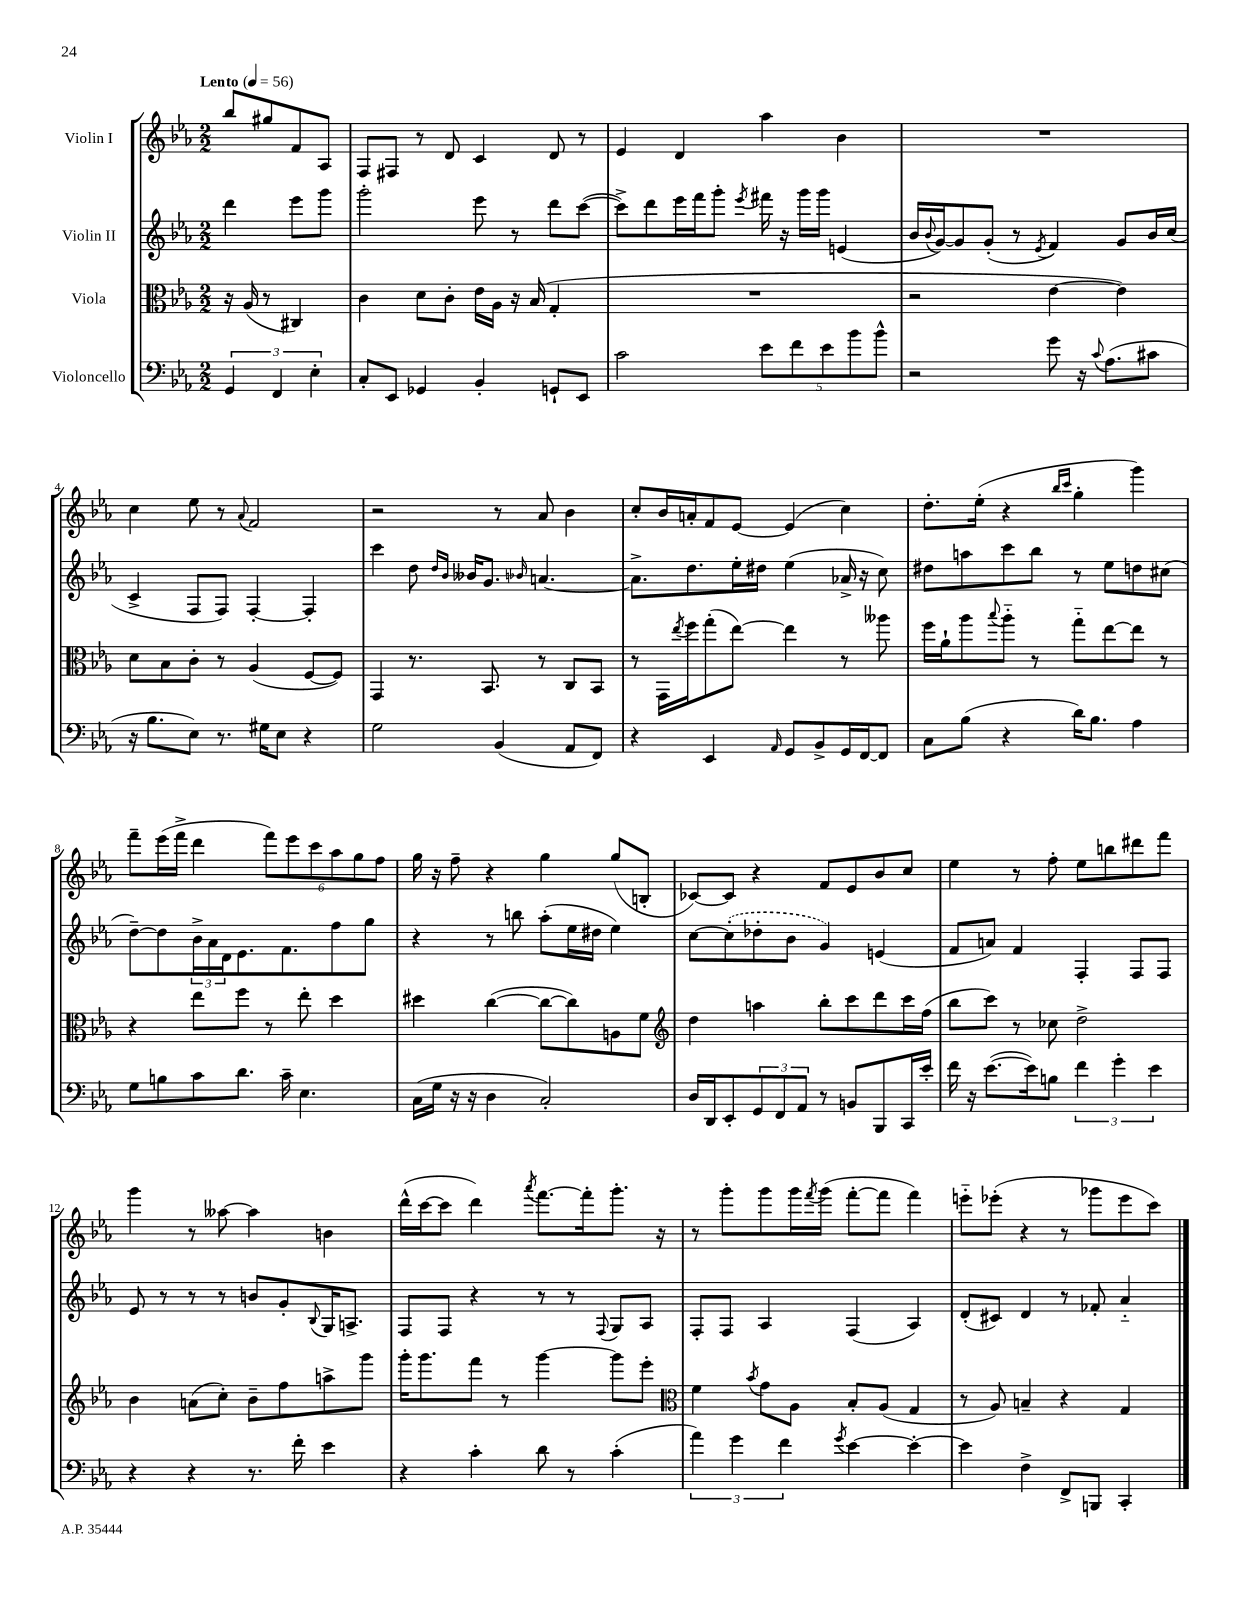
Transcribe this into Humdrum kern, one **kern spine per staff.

**kern	**kern	**kern	**kern
*part4	*part3	*part2	*part1
*staff4	*staff3	*staff2	*staff1
*I"Violoncello	*I"Viola	*I"Violin II	*I"Violin I
*clefF4	*clefC3	*clefG2	*clefG2
*k[b-e-a-]	*k[b-e-a-]	*k[b-e-a-]	*k[b-e-a-]
*M2/2	*M2/2	*M2/2	*M2/2
*MM56	*MM56	*MM56	*MM56
=	=	=	=
!	!	!	!LO:TX:a:B:t=Lento
6GG/	16r	4ddd\	8bb-/L
.	(16A-/	.	.
.	8r	.	8gg#X/
6FF/	.	.	.
.	4C#X/)	8eee-\L	8f/
6E-'\	.	.	.
.	.	8ggg\J	8A-/J
=1	=1	=1	=1
8C'/L	4c\	2ggg'\	8F/L
8EE-/J	.	.	8F#X/J
4GG-X/	8d\L	.	8r
.	8c'\J	.	8d/
4BB-'/	16e-\LL	8eee-\	4c/
.	16A-\JJ	.	.
.	16r	8r	.
.	(16B-/	.	.
8GGn`/L	4G'/	8ddd\L	8d/
8EE-/J	.	([8ccc\J	8r
=2	=2	=2	=2
2c\	1r	8ccc^\L])	4e-/
.	.	8ddd\	.
.	.	16eee-\L	4d/
.	.	16fff\J	.
.	.	8ggg'\J	.
.	.	8qeee-/	.
10e-\L	.	16fff#X\	4aa-\
.	.	16r	.
10f\	.	.	.
.	.	16ggg\LL	.
.	.	16ggg\JJ	.
10e-\	.	.	.
.	.	(4en/	4b-\
10b-\	.	.	.
10b-^^\J	.	.	.
=3	=3	=3	=3
2r	2r	16b-/LL	1r
.	.	8qqb-/	.
.	.	[16g/J)	.
.	.	8g/]	.
.	.	(8g'/J	.
.	.	8r	.
.	.	8qe-/	.
8g\	[4e-\	4f/)	.
16r	.	.	.
8qqc/	.	.	.
(8.A-\L	.	.	.
.	4e-\])	8g/L	.
8c#X\J	.	16b-/L	.
.	.	(16cc/JJ	.
!!LO:LB:g=z
=4	=4	=4	=4
16r	8d\L	4c^/	4cc\
8.B-\L	.	.	.
.	8B-\	.	.
8E-\J)	8c'\J	8F/L	8ee-\
8.r	8r	8F/J)	8r
.	.	.	8qqa-/
.	(4A-/	[4F'/	2f/
16G#X\KL	.	.	.
8E-\J	.	.	.
4r	[8F/L	4F'/]	.
.	8F/J])	.	.
=5	=5	=5	=5
2G\	4GG/	4ccc\	2r
.	8.r	8dd\	.
.	.	16qqdd/LL	.
.	.	16qqb-/JJ	.
.	.	16b--X/KL	.
.	8.BB-/	8.g/J	.
(4BB-/	.	.	8r
.	.	16qqb-X/	.
.	8r	[4.an/	8a-/
8AA-/L	8C/L	.	4b-\
8FF/J)	8BB-/J	.	.
=6	=6	=6	=6
4r	8r	8.a^\L]	8cc'/L
.	16GG\LL	.	16b-/L
.	8qee-/	.	.
.	16ff\J	8.dd\	16an'/J
4EE-/	(8gg'\	.	8f/
.	[8ee-\J)	16ee-'\L	[8e-/J
.	.	16dd#X\JJ	.
16qqAA-/	.	.	.
8GG/L	4ee-\]	(4ee-\	(4e-/]
8BB-^/	.	.	.
16GG/L	8r	16a-X^/	4cc\)
[16FF/J	.	16r	.
8FF/J]	8aa--X\	8cc\)	.
=7	=7	=7	=7
8C\L	16ff\LL	8dd#X\L	8.dd'\L
.	16a-`\J	.	.
(8B-\J	8aa-\	8aan\	.
.	.	.	(16ee-'\Jk
.	8qqbb-/	.	.
4r	8aa-\J	8ccc\	4r
.	8r	8bb-\J	.
.	.	.	16qqbb-/LL
.	.	.	16qqccc/JJ
16d\KL)	8gg\L	8r	4gg'\
8.B-\J	.	.	.
.	[8ee-\	8ee-\L	.
4A-\	8ee-\J]	8ddn\	4ggg\)
.	8r	(8cc#X\J	.
!!LO:LB:g=z
=8	=8	=8	=8
8G\L	4r	[8dd~\L)	8fff~\L
8Bn\	.	8dd\]	(16eee-\L
.	.	.	16fff^\JJ
8c\	8ee-\L	24b-^\L	4ddd\
.	.	24a-\	.
.	.	24d\J	.
8.d\J	8ff\J	8.e-\	.
.	8r	.	12fff\L)
16c~\	.	8.f\	.
.	.	.	12eee-\
4.E-\	8ee-'\	.	.
.	.	.	12ccc\
.	4dd\	8ff\	12aa-\
.	.	.	12gg\
.	.	8gg\J	.
.	.	.	12ff\J
=9	=9	=9	=9
(16C\LL	4dd#X\	4r	16gg\
16G\JJ	.	.	16r
16r	.	.	8ff~\
16r	.	.	.
4D\	([4cc\	8r	4r
.	.	8bbn\	.
2C'/)	8cc\L_	(8aa-'\L	4gg\
.	8cc\])	16ee-\L	.
.	.	16dd#X\JJ	.
.	8An\	4ee-\)	(8gg/L
.	8f\J	.	8Bn'/J
=10	=10	=10	=10
*	*clefG2	*	*
16D/LL	4dd\	[8cc\L	[8c-X/L)
16DD/J	.	.	.
8EE-'/	.	(8cc'\]	8c-/J]
12GG/	4aan\	8dd-X'\	4r
12FF/	.	.	.
.	.	8b-\J	.
12AA-/J	.	.	.
8r	8bb-'\L	4g/)	8f/L
8BBn/L	8ccc\	.	8e-/
8BBB-/	8ddd\	(4en/	8b-/
16CC/L	16ccc\L	.	8cc/J
16e-'/JJ	(16ff\JJ	.	.
=11	=11	=11	=11
16f\	8bb-\L	8f/L	4ee-\
16r	.	.	.
([8.e-\L	8ccc\J)	8an/J)	.
.	8r	4f/	8r
16e-\k])	.	.	.
8Bn\J	8cc-X\	.	8ff'\
6f\	2dd^\	4F'/	8ee-\L
.	.	.	8bbn\
6g'\	.	.	.
.	.	8F/L	8ddd#X\
6e-\	.	.	.
.	.	8F/J	8fff\J
!!LO:LB:g=z
=12	=12	=12	=12
4r	4b-\	8e-/	4ggg\
.	.	8r	.
4r	(8an\L	8r	8r
.	8cc'\J)	8r	[8aa--X\
8.r	8b-~\L	8bn/L	4aa--\]
.	8ff\	8g'/	.
16f'\	.	.	.
.	.	8qqB-/	.
4e-\	8aan^\	16G/K	4bn\
.	.	8.An^/J	.
.	8ggg\J	.	.
=13	=13	=13	=13
4r	16ggg'\KL	8F/L	(16ddd^^\LL
.	8.ggg\	.	[16ccc\J
.	.	8F/J	8ccc\J]
4c'\	8fff\J	4r	4ddd\)
.	8r	.	.
.	.	.	8qaaa-/
8d\	[4ggg\	8r	[8.fff\L
8r	.	8r	.
.	.	.	16fff'\k]
.	.	8qqF/	.
(4c'\	8ggg\L]	8G/L	8.ggg'\J
.	8eee-'\J	8A-/J	.
.	.	.	16r
=14	=14	=14	=14
*	*clefC3	*	*
6a-\)	4f\	8F'/L	8r
.	.	8F/J	8ggg'\L
6g\	.	.	.
.	8qb-/	.	.
.	8g\L	4A-/	8ggg\
6f\	.	.	.
.	8A-\J	.	16ggg\L
.	.	.	8qfff/
.	.	.	(16ggg\JJ
8qg/	.	.	.
[4e-\	8B-'/L	(4F/	[8fff'\L
.	(8A-/J	.	8fff\J]
4e-'\_	4G/	4A-/)	4fff\)
=15	=15	=15	=15
4e-\]	8r	(8d'/L	8eeen\L
.	8A-/)	8c#X/J)	(8eee-X'\J
4F^\	4Bn~/	4d/	4r
8FF^/L	4r	8r	8r
8BBBn/J	.	8f-X'/	8ggg-X\L
4CC'/	4G/	4a-/	8eee-\
.	.	.	8ccc\J)
==	==	==	==
*-	*-	*-	*-
